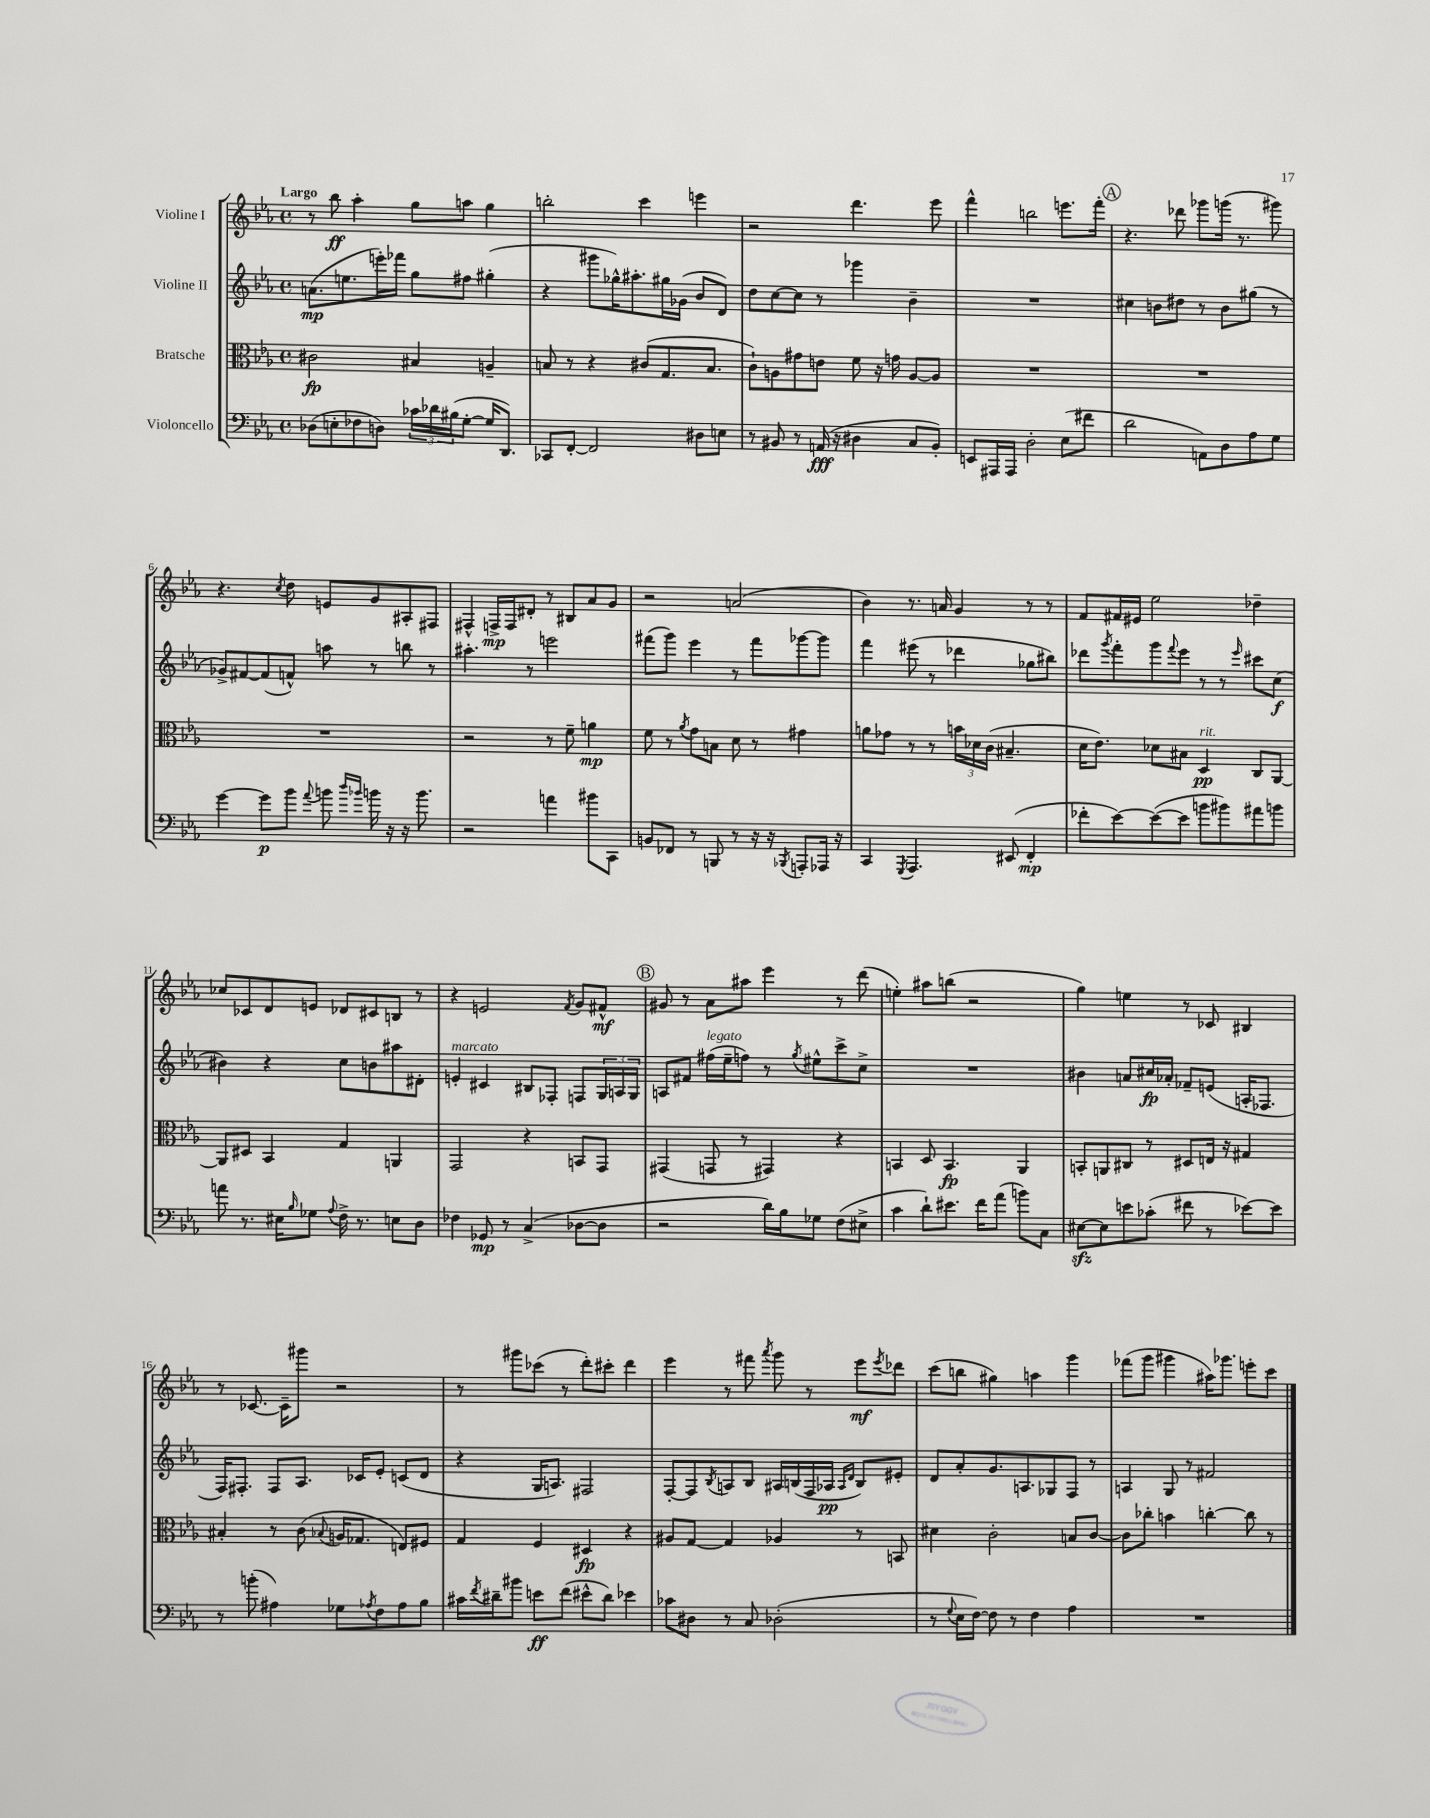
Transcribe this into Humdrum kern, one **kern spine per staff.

**kern	**kern	**kern	**kern
*staff4	*staff3	*staff2	*staff1
*clefF4	*clefC3	*clefG2	*clefG2
*k[b-e-a-]	*k[b-e-a-]	*k[b-e-a-]	*k[b-e-a-]
*M4/4	*M4/4	*M4/4	*M4/4
*met(c)	*met(c)	*met(c)	*met(c)
(8D-	2c#	(8.a	8r
8E'	.	.	8bb-
.	.	8.ee	.
8F-	.	.	4aa-'
8D)	.	16eee')	.
.	.	16fff-	.
24c-	4B#	8gg	8gg
24d-	.	.	.
(24B#	.	.	.
[8G'	.	8ff#	8aa
16G]	4A~	(4gg#'	4gg
8.DD)	.	.	.
=	=	=	=
8CC-	8B	4r	2bb'
[8FF'	8r	.	.
2FF]	4r	8ggg#	.
.	.	16gg-^^)	.
.	.	8.aa#'	.
.	(8c#	.	4ccc
.	8.G	16gg#	.
.	.	(16g-	.
8D#	.	8b-	4eee
.	8.B	.	.
8E	.	8d)	.
=	=	=	=
8r	8c`)	8dd	2r
8BB#	8A	[8cc	.
8r	8g#	8cc]	.
(16AA	8e	8r	.
16r	.	.	.
4D#	8f	4ggg-	4.ddd
.	16r	.	.
.	16g	.	.
8C	[8A	4b-~	.
8BB#')	8A]	.	8eee-
=	=	=	=
8EE	1r	1r	4fff^^
16AAA#	.	.	.
16AAA#	.	.	.
2D'	.	.	2bb
(8E-	.	.	8.eee
8f#	.	.	.
.	.	.	16fff'
=	=	=	=
2d	1r	4cc#	4.r
.	.	8b	.
.	.	8dd#	8ddd-
8AA)	.	8r	8ggg-
8D	.	8b	(16ggg
.	.	.	8.r
8A-	.	(8gg#	.
8G	.	8r	8ggg#)
=	=	=	=
[4g	1r	8g-^)	4.r
.	.	[8f#	.
8g]	.	(8f#]	.
.	.	.	8qcc
8b-	.	8f^^)	8dd
8qqa-	.	.	.
8b	.	8aa	8e
16qqdd	.	.	.
16qqb-	.	.	.
16b	.	8r	8g
16r	.	.	.
16r	.	8bb	8A#'
8.b	.	.	.
.	.	8r	8F#
=	=	=	=
2r	2r	4.aa#'	4F#^^
.	.	.	16F^
.	.	.	16F
.	.	8r	8d#'
4a	8r	2eee	8r
.	8f~	.	8B#
8b#	4a	.	8a-
8CC	.	.	8g
=	=	=	=
8BB	8f	(8fff#	2r
8FF-	8r	8ggg)	.
.	8qa-	.	.
8r	8g	4eee-	.
8BBB	8B	.	.
8r	8d	8r	(2a
16r	8r	8fff#	.
16r	.	.	.
8qBBB-	.	.	.
8AAA'	4g#	[8ggg-	.
16AAA-	.	8ggg-]	.
16r	.	.	.
=	=	=	=
4CC	8a	4fff	4b-)
.	8g-	.	.
8qGGG	.	.	.
4.AAA-	8r	(8eee#	8.r
.	8r	8r	.
.	.	.	16a
.	24b	4ddd-	4g
.	24d-	.	.
.	(24c	.	.
(8EE#	4.B#~	.	.
4FF'	.	8gg-	8r
.	.	8bb#)	8r
=	=	=	=
8f-'	16d	8ddd-	8f
.	8.e-)	.	.
.	.	8qggg	.
[8e-)	.	8fff'	16f#
.	.	.	16e#
(8e-_	8d-	8ggg	2ee-
.	.	8qqfff	.
8e-]	8B#	8eee-	.
8b	4D	8r	.
8b#)	.	8r	.
.	.	16qqeee-	.
8a#	8C	8ccc#	4dd-~
8b	[8AA-	(8cc	.
=	=	=	=
8a	8AA-]	4b#)	8cc-
8.r	8D#	.	8c-
.	4BB-	4r	8d
16E#	.	.	.
16qqB-	.	.	.
8G-	.	.	8e
8qqA-	.	.	.
16F^	4G	8cc	8d-
8.r	.	.	.
.	.	8b	8c#
8E	4AA	8aa#	8B
8D	.	8d#'	8r
=	=	=	=
4F-	2GG	4e'	4r
8GG-	.	4c#	2e
8r	.	.	.
(4C^	4r	8B#	.
.	.	8F-'	.
.	.	.	8qf
[8D-	8BB	8F	8g
8D-]	8GG	24G	8f#^^
.	.	24A	.
.	.	24G	.
=	=	=	=
2r	(4GG#	8A	8g#
.	.	8f#	8r
.	8GG	(16ff#	8a-
.	.	16ee-~	.
.	8r	8ff)	8aa#
16d)	4GG#)	8r	4eee-
16B-	.	.	.
.	.	8qgg	.
8G-	.	8ee#^^	.
(8F	4r	8ccc^	8r
8E#^	.	8cc^	(8ddd
=	=	=	=
4c	4BB	1r	4ee')
8d`)	8D	.	8aa#
8.e#	4.BB	.	(8bb
.	.	.	2r
16f	.	.	.
(8a-	.	.	.
8b)	4AA-	.	.
8C	.	.	.
=	=	=	=
[8E#	8BB'	4b#	4gg)
8E#]	8AA	.	.
8e	8C#	8a	4ee
(8c-'	8r	16cc#	.
.	.	16a-'	.
8f#	8D#	8f-~	8r
8r	16E	(8e	8c-
.	16r	.	.
[8e-)	4G#	16A'	4B#
.	.	8.F-	.
8e-]	.	.	.
=	=	=	=
8r	4B#'	16F)	8r
.	.	8.F#'	.
(8b'	.	.	[8.c-
4A#)	8r	8F#	.
.	.	.	16c-~]
.	(8c	8.A-	8ggg#
.	8qqB-	.	.
8G-	16A	.	2r
.	8.G-	16c-	.
8qA-	.	.	.
8F	.	8e-'	.
8A-	8E)	(8c	.
8B-	8F#	8d	.
=	=	=	=
16c#	4G	4r	8r
8qf	.	.	.
16d#~	.	.	.
8b#	.	.	8ggg#
8e	4F	16G	(8ccc-
.	.	8.A)	.
(8f	.	.	8r
8e#^^	4D#	2F#	8ddd')
8d#)	.	.	8ccc#'
4e-	4r	.	4ddd
=	=	=	=
8c-	8A#	[8F'	4eee-
8D#	[8G	8F]	.
.	.	8qB-	.
8r	4G]	8A	8r
8C	.	8B-	8fff#
.	.	.	8qaaa-
(2D-'	4A-	16A#	8ggg
.	.	(16B	.
.	.	16F	8r
.	.	16A-	.
.	.	16qqA-	.
.	.	16qqd	.
.	8r	8B)	8eee-
.	.	.	8qeee-
.	8BB	8e#'	8ddd-
=	=	=	=
8r	4d#	8d	(8ccc
8qqG	.	.	.
16E-	.	8a-'	8bb
[16F)	.	.	.
8F]	2c'	8.g	4gg#)
8r	.	.	.
.	.	8.A	.
4F	.	.	4aa
.	.	8G-	.
4A-	8B	8F	4ggg
.	[8c	8r	.
=	=	=	=
1r	8c]	4A	(8fff-
.	8cc-'	.	8ggg
.	4b	8G	4ggg#
.	.	8r	.
.	[4cc'	2f#	16aa#)
.	.	.	8.ggg-
.	8cc]	.	8eee'
.	8r	.	8ccc
==	==	==	==
*-	*-	*-	*-
